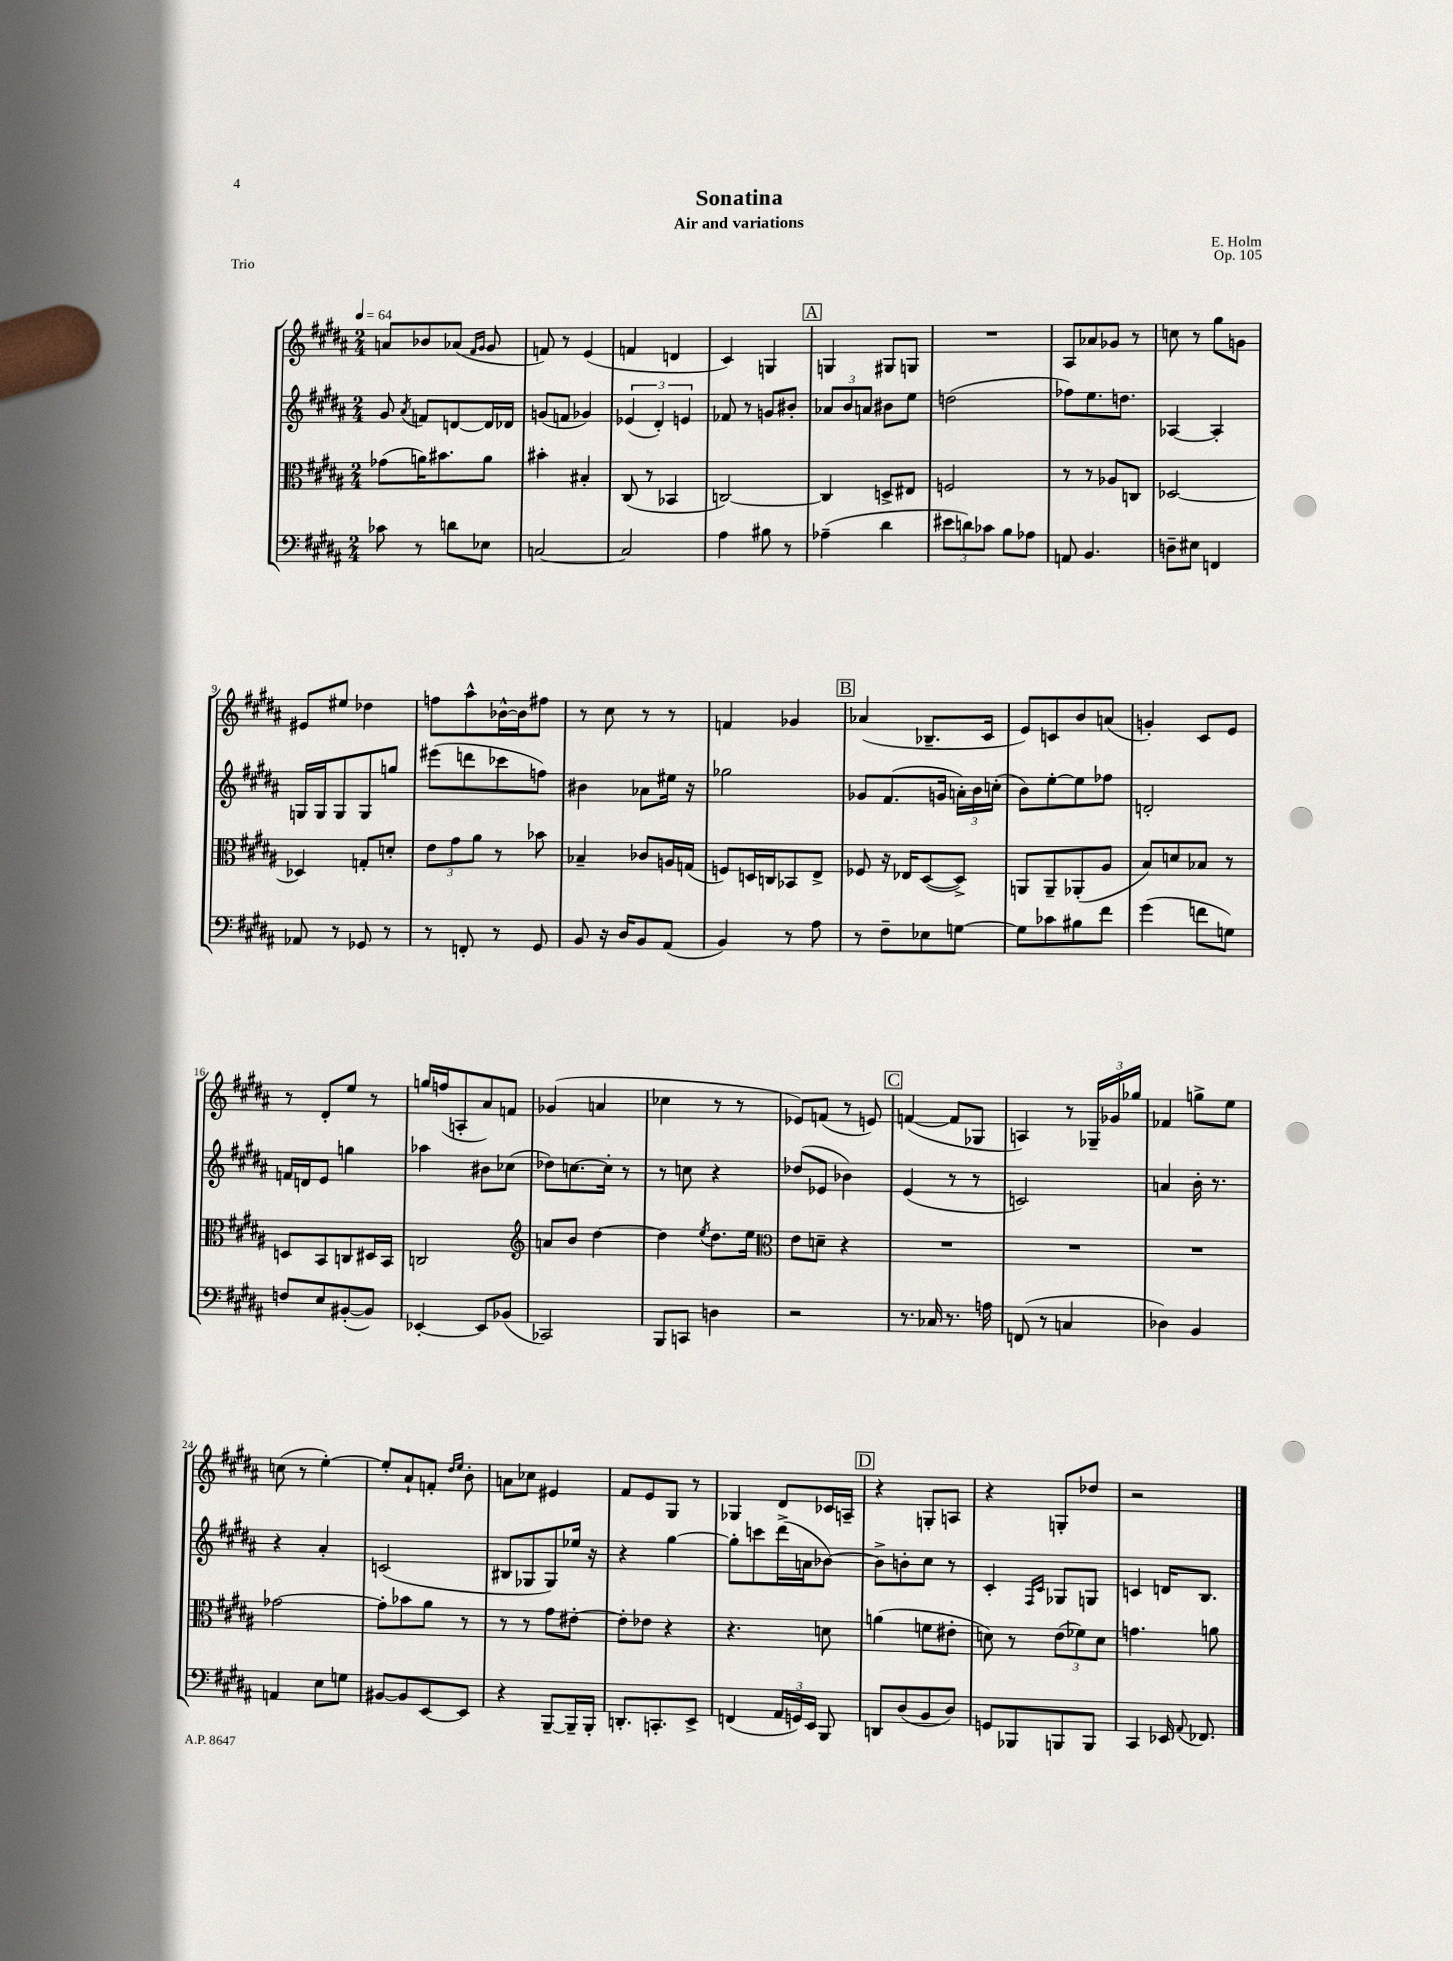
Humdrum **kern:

**kern	**kern	**kern	**kern
*staff4	*staff3	*staff2	*staff1
*clefF4	*clefC3	*clefG2	*clefG2
*k[f#c#g#d#a#]	*k[f#c#g#d#a#]	*k[f#c#g#d#a#]	*k[f#c#g#d#a#]
*M2/4	*M2/4	*M2/4	*M2/4
*MM64	*MM64	*MM64	*MM64
8c-\	(8g-\L	8g#/	8a/L
.	.	8qa#/	.
8r	16a\K)	8f/L	8b-/
.	8.b#\	.	.
8d\L	.	[8d/	(8a-/J
.	.	.	16qqf#/LL
.	.	.	16qqg#/JJ
8E-\J	8a\J	16d/]L	8g#/
.	.	16d-/JJ	.
=	=	=	=
[2C/	4b#'\	(8g/L	8f/)
.	.	8f/J	8r
.	4B#'/	4g-/)	(4e/
=	=	=	=
2C/]	(8C#/	(6e-/	4f/
.	8r	.	.
.	.	6d#'/)	.
.	4BB-/	.	4d/
.	.	6e/	.
=	=	=	=
4A#\	[2C/)	8f-/	4c#/)
.	.	8r	.
8B#\	.	8g/L	4G/
8r	.	8b#'/J	.
=	=	=	=
(4A-~\	4C/]	12a-/L	4G/
.	.	12b/	.
.	.	12a/J	.
4d#\	8D^/L	8b#\L	8G#/L
.	8E#/J	8ee\J	8G/J
=	=	=	=
12e#\L	2F/	(2dd\	2r
12d\)	.	.	.
12c-\J	.	.	.
8B\L	.	.	.
8A-\J	.	.	.
=	=	=	=
8AA/	8r	8ff-\L)	8A#/L
4.BB/	8r	8.ee\	8a-/
.	8A-/L	.	8g-/J
.	.	8.dd\J	.
.	8C/J	.	8r
=	=	=	=
8D~\L	[2D-/	[4A-/	8cc\
8E#\J	.	.	8r
4FF/	.	4A-'/]	8gg#\L
.	.	.	8g\J
=	=	=	=
8AA-/	4D-/]	16G/LL	8e#/L
.	.	16G/J	.
8r	.	8G/	8ee#/J
8GG-/	8G'/L	8G/	4dd-\
8r	8d'/J	8gg/J	.
=	=	=	=
8r	12e\L	(8eee#\L	8ff\L
.	12g#\	.	.
8FF'/	.	8ddd\	8aa#^^\
.	12a#\J	.	.
8r	8r	8ccc-\	[16b-^^\L
.	.	.	16b-\]J
8GG#/	8b-\	8ff\J)	8ff#\J
=	=	=	=
8BB/	4B-~/	4b#\	8r
16r	.	.	8cc#\
16D#/LK	.	.	.
8BB/	8c-/L	8a-\L	8r
(8AA#/J	16A/L	16ee#\Jk	8r
.	(16G/JJ	16r	.
=	=	=	=
4BB/)	8F/L)	2gg-\	4f/
.	16D/L	.	.
.	16C/J	.	.
8r	8BB-/	.	4g-/
8A#\	8E^/J	.	.
=	=	=	=
8r	8F-/	8g-/L	(4a-/
8F#~\L	16r	(8.f#/	.
.	16E-/LK	.	.
8E-\	([8D#/	.	8.B-~/L
.	.	16g/Jk	.
[8G\J	8D#^/]J)	24a'\LL)	.
.	.	24b\	.
.	.	.	16c#/Jk
.	.	(24cc'\JJ	.
=	=	=	=
8G\]L	8AA/L	8b\L)	8e/L)
8c-\	8AA~/	[8ee'\	8c/
8B#\	(8AA-'/	8ee\]	8b/
8f#\J	8A#/J	8ff-\J	(8a/J
=	=	=	=
(4g#\	8B/L)	2d'/	4g'/)
.	8d/	.	.
8f\L	8B-/J	.	8c#/L
8G\J)	8r	.	8e/J
=	=	=	=
8F/L	8D/L	16f/LL	8r
.	.	16d/J	.
8E/	8BB/	8e/J	8d#'/L
([8BB#'/	8C/	4gg\	8ee/J
8BB#/]J)	16D#/L	.	8r
.	16BB/JJ	.	.
=	=	=	=
[4EE-'/	2C/	4aa-\	16gg/LL
.	.	.	(16ff/J
.	.	.	8A'/
8EE-/]L	.	8b#\L	8a#/)
(8BB-/J	.	(8cc-\J	8f/J
=	=	=	=
*	*clefG2	*	*
2CC-/)	8a/L	8dd-\L)	(4g-/
.	8b/J	[8.cc\	.
.	[4dd#\	.	4a/
.	.	16cc'\]Jk	.
.	.	8r	.
=	=	=	=
8BBB/L	4dd#\]	8r	4cc-\
8CC/J	.	8cc\	.
.	8qee/	.	.
4D\	8.dd#\L	4r	8r
.	.	.	8r
.	16ee\Jk	.	.
=	=	=	=
*	*clefC3	*	*
2r	8e\L	(8dd-/L	8e-/L)
.	8d~\J	8e-/J	(8f/J
.	4r	4b-\)	8r
.	.	.	8e/)
=	=	=	=
8.r	2r	(4e/	([4f/
16C-/	.	.	.
8.r	.	8r	8f/]L
.	.	8r	8G-/J
16A\	.	.	.
=	=	=	=
(8FF/	2r	2c/)	4A/)
8r	.	.	.
4C/	.	.	8r
.	.	.	24G-~/LL
.	.	.	24g-/
.	.	.	24gg-/JJ
=	=	=	=
4D-\)	2r	4a/	4f-/
4BB/	.	16b'\	8gg^\L
.	.	8.r	.
.	.	.	8ee\J
=	=	=	=
4AA/	[2g-\	4r	(8cc\
.	.	.	8r
8E\L	.	4a#'/	[4ee'\)
8G\J	.	.	.
=	=	=	=
[8BB#/L	8g-'\]L	(2c/	8ee'/]L
8BB#/]	8b-\	.	8a#`/
[8EE/	8a#\J	.	8f'/J
.	.	.	16qqdd#/LL
.	.	.	16qqee/JJ
8EE/]J	8r	.	8b'\
=	=	=	=
4r	8r	8B#/L	8a\L
.	8r	8G-/	8cc-\J
[8BBB~/L	8g#\L	8G-/)	4e#/
16BBB~/]L	[8e#'\J	16ee-/Jk	.
16BBB'/JJ	.	16r	.
=	=	=	=
8.DD'/L	8e#'\]L	4r	8f#/L
.	8e-\J	.	8e/
8.CC'/	.	.	.
.	4r	[4gg#\	8G#/J
8EE^/J	.	.	8r
=	=	=	=
(4FF/	4.r	8gg#'\]L	4G-/
.	.	8ccc\	.
24AA#/LL	.	(16ddd#^\L	8d#/L
24GG/)	.	.	.
.	.	16a\J	.
24EE/JJ	.	.	.
8BBB/	8d\	[8b-\J)	16c-/L
.	.	.	16A~/JJ
=	=	=	=
8DD/L	(4a\	8b-^\]L	4r
(8D#/	.	8b'\	.
8BB/	8f\L	8cc#\J	8G'/L
8D#/J)	8e#'\J	8r	8A/J
=	=	=	=
8GG/L	8d\)	4c#'/	4r
8BBB-/	8r	.	.
.	.	16qqF#/LL	.
.	.	16qqc#/JJ	.
8BBB/	(12e\L	8G-/L	8G'/L
.	12f-\)	.	.
8BBB/J	.	8G/J	8dd-/J
.	12d\J	.	.
=	=	=	=
4CC#/	4.g\	4c/	2r
16EE-/	.	16d/LK	.
8qqAA#/	.	.	.
8.FF-/	.	8.B/J	.
.	8a\	.	.
==	==	==	==
*-	*-	*-	*-
